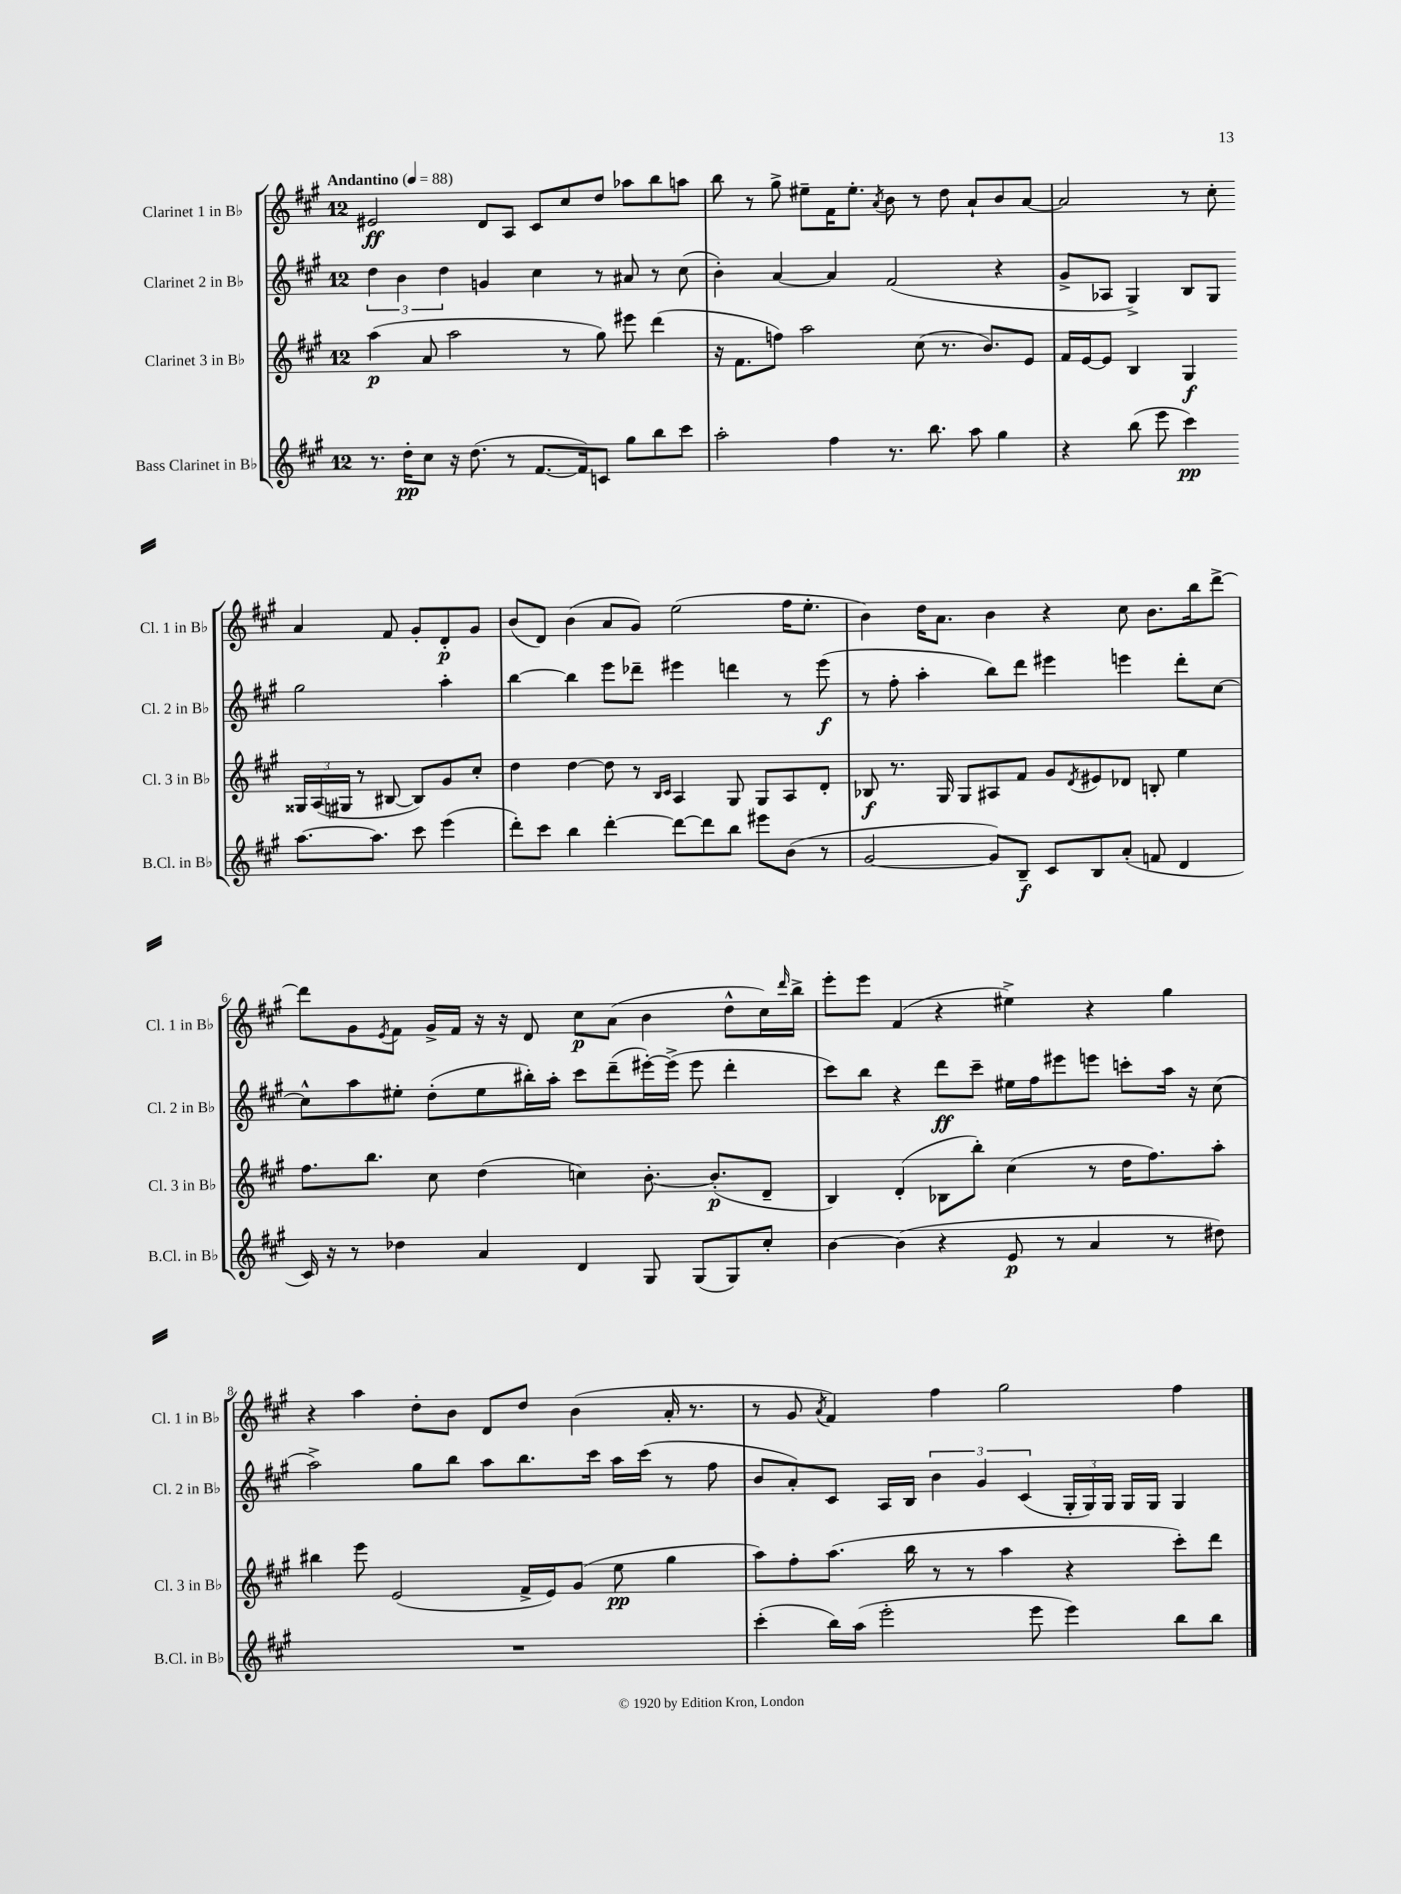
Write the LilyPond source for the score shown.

<<
\new StaffGroup <<
\new Staff = "s0" \with { instrumentName = "Clarinet 1 in Bb" shortInstrumentName = "Cl. 1 in Bb" } {
    \clef treble \key a \major \once \override Staff.TimeSignature.style = #'single-digit \time 12/8 \tempo "Andantino" 4 = 88
    eis'2\ff d'8 a8 cis'8 cis''8 d''8 aes''8 b''8 a''8 |
    b''8 r8 gis''8-> eis''8-- fis'16 eis''8.-. \acciaccatura { a'8 } b'8 r8 d''8 a'8-! b'8 a'8~ |
    a'2 r8 cis''8-. a'4 fis'8 gis'8-. d'8-.\p gis'8 |
    b'8( d'8) b'4( a'8 gis'8) e''2( fis''16 e''8.-. |
    b'4) d''16 a'8. b'4 r4 cis''8 b'8. b''16 d'''8~-> |
    d'''8 gis'8 \acciaccatura { e'8 } fis'8 gis'16-> fis'16 r16 r16 d'8 cis''8\p a'8( b'4 d''8-^ cis''16) \grace { d'''16 } b''16-> |
    e'''8-. e'''8 fis'4( r4 eis''4->) r4 gis''4 |
    r4 a''4 d''8-. b'8 d'8 d''8 b'4( a'16-. r8. |
    r8 gis'8 \acciaccatura { a'8 } fis'4) fis''4 gis''2 fis''4 \bar "|." |
}
\new Staff = "s1" \with { instrumentName = "Clarinet 2 in Bb" shortInstrumentName = "Cl. 2 in Bb" } {
    \clef treble \key a \major \once \override Staff.TimeSignature.style = #'single-digit \time 12/8
    \tuplet 3/2 { d''4 b'4 d''4 } g'4 cis''4 r8 ais'8 r8 cis''8( |
    b'4-.) a'4~ a'4 fis'2( r4 |
    gis'8-> aes8 gis4->) b8 gis8 gis''2 a''4-. |
    b''4~ b''4 e'''8 des'''8-- eis'''4 d'''4 r8 eis'''8\f( |
    r8 fis''8-. a''4-. b''8) d'''8 eis'''4 e'''4 d'''8-. cis''8~ |
    cis''8-^ a''8 eis''8-. d''8-.( eis''8 bis''16-.) a''16-. cis'''8 d'''8--( eis'''16~-.) eis'''16->( eis'''8 d'''4-. |
    cis'''8) b''8 r4 d'''8\ff cis'''8-- eis''16 fis''16 eis'''8 e'''8 c'''8-. a''16 r16 cis''8( |
    a''2->) gis''8 b''8 a''8 b''8. cis'''16 a''16 cis'''16( r8 fis''8 |
    b'8 a'8-.) cis'8 a16 b16 \tuplet 3/2 { b'4 gis'4 cis'4( } \tuplet 3/2 { gis16-. gis16) gis16 } gis16 gis16 gis4 \bar "|." |
}
\new Staff = "s2" \with { instrumentName = "Clarinet 3 in Bb" shortInstrumentName = "Cl. 3 in Bb" } {
    \clef treble \key a \major \once \override Staff.TimeSignature.style = #'single-digit \time 12/8
    a''4\p( a'8 a''2 r8 gis''8) eis'''8 d'''4( |
    r16 fis'8. f''8) a''2 cis''8( r8. b'8.) e'8 |
    fis'16 e'16~ e'8 b4 gis4\f \tuplet 3/2 { gisis16 a16( gis16 } r8 bis8~ bis8) gis'8 cis''8-. |
    d''4 d''4~ d''8 r8 \grace { b16 cis'16 } a4 gis8 gis8 a8 d'8-. |
    bes8\f r8. gis16 gis8 ais8 fis'8 gis'8 \acciaccatura { d'8 } eis'8 des'8 b8-. e''4 |
    fis''8. b''8. cis''8 d''4( c''4) b'8.~-. b'8.-.\p( d'8-- |
    b4) d'4-.( bes8 b''8-.) cis''4( r8 d''16 fis''8.) a''8-. |
    bis''4 e'''8 e'2( fis'16-> e'16) gis'8( e''8\pp gis''4 |
    a''8) fis''8-. a''8.( b''16 r8 r8 a''4 r4 cis'''8-.) d'''8 \bar "|." |
}
\new Staff = "s3" \with { instrumentName = "Bass Clarinet in Bb" shortInstrumentName = "B.Cl. in Bb" } {
    \clef treble \key a \major \once \override Staff.TimeSignature.style = #'single-digit \time 12/8
    r8. d''16-.\pp cis''8 r16 d''8.( r8 fis'8.~ fis'16) c'8 gis''8 b''8 cis'''8 |
    a''2-. fis''4 r8. b''8. a''8 gis''4 |
    r4 b''8( e'''8 cis'''4\pp) a''8.~ a''8. cis'''8 e'''4( |
    d'''8-.) cis'''8 b''4 d'''4~-. d'''8~ d'''8 b''8 eis'''8 b'8( r8 |
    gis'2~ gis'8) b8--\f cis'8 b8 a'8-.( f'8 d'4 |
    cis'16) r16 r8 des''4 a'4 d'4 gis8 gis8( gis8) cis''8-. |
    b'4~ b'4( r4 e'8\p r8 a'4 r8 dis''8) |
    R1. |
    cis'''4-.( b''16) a''16( e'''2-. e'''8 e'''4) b''8 b''8 \bar "|." |
}
>>
>>
